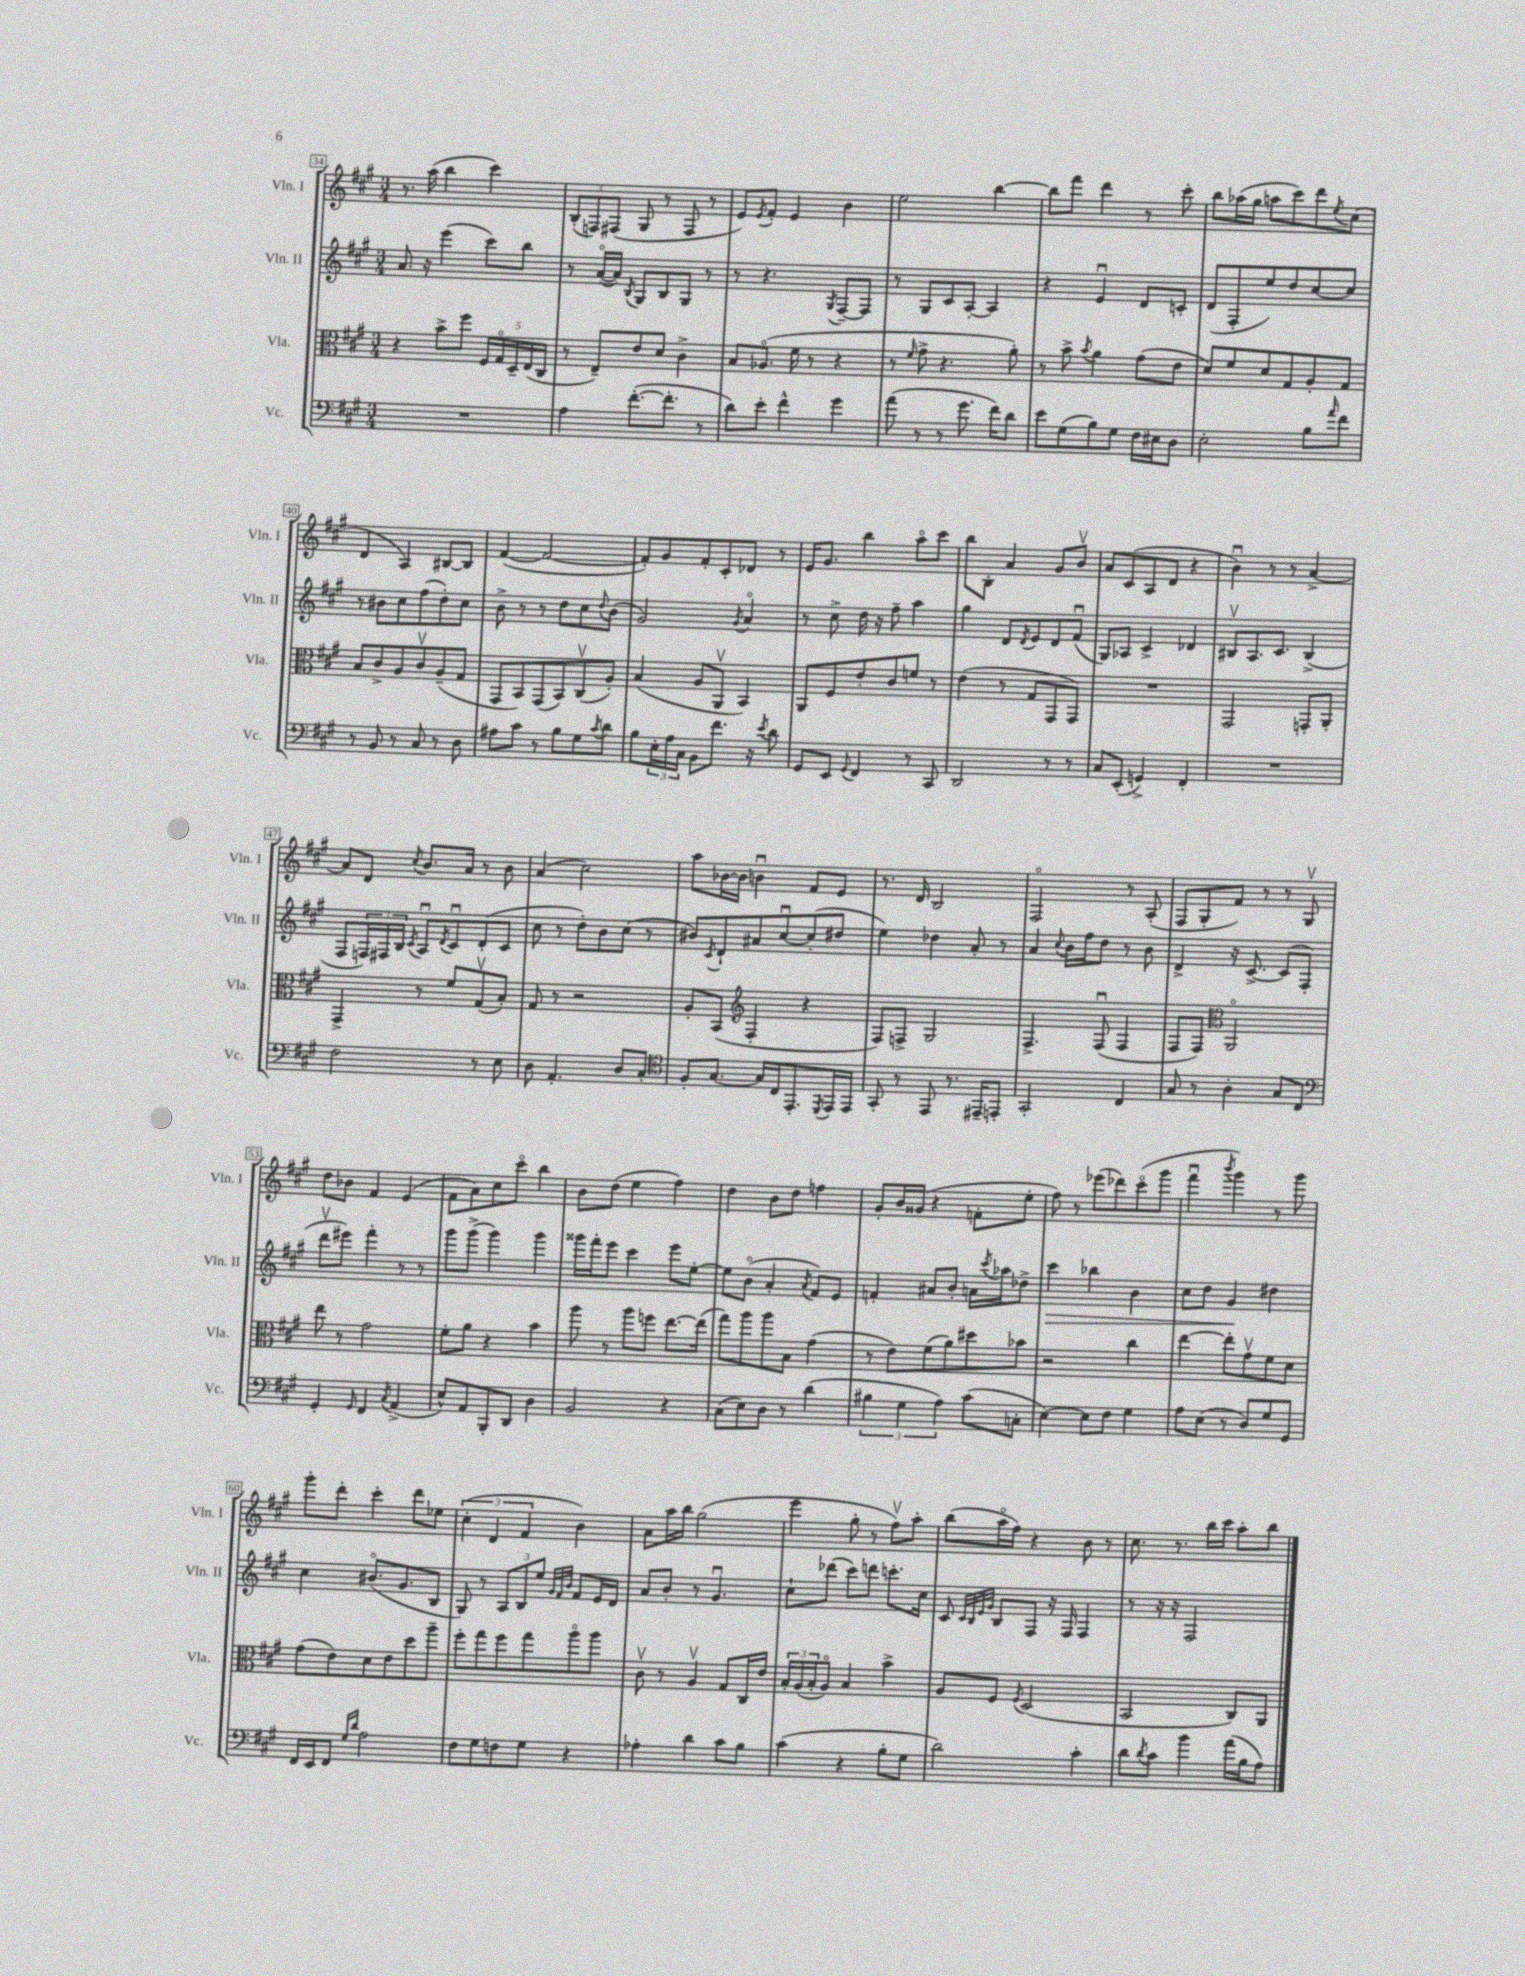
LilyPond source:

<<
\new StaffGroup <<
\new Staff = "s0" \with { instrumentName = "Vln. I" shortInstrumentName = "Vln. I" } {
    \clef treble \key a \major \numericTimeSignature \time 3/4
    r8. a''16( b''4 cis'''4) |
    \tuplet 3/2 { b8-.( f8) fis8( } gis8 r8 fis8 r8 |
    e'8) \acciaccatura { e'8 } fis'8-. e'4 b'4 |
    e''2 b''4~ |
    b''8 fis'''8 d'''4 r8 cis'''8-. |
    b''8 aes''16( gis''16 a''8 cis'''8) d'''8 \acciaccatura { e''8 } cis''8( |
    d'4 a4) bis8~ bis8 |
    fis'4~( fis'2~ |
    fis'8-.) gis'8 fis'8-. cis'8-. des'8 r8 |
    e'16 gis'8. b''4 a''8\flageolet cis'''8 |
    b''8 b8-. a'4 gis'8 b'8\upbow |
    a'8 cis'8( a8 d'8 r4 |
    b'4\downbow) r8 r8 a'4~-> |
    a'8 d'8 \acciaccatura { cis''8 } b'8. a'16 r8 b'8 |
    a'4( cis''2) |
    a''8 bes'16~ bes'16 b'4\downbow fis'8 e'8 |
    r8. d'16 b2 |
    fis2\flageolet r8 a8-.( |
    fis8 gis8-. fis'8) r8 r8 gis8\upbow |
    d''8 bes'8 fis'4 e'4( |
    fis'8 a'8) cis''8 cis'''8\flageolet b''4 |
    b'8 d''8( e''4 fis''4) |
    d''4 b'8 d''8 f''4 |
    gis'8-. b'16 gisis'16( r4 f'8-. e''8-. |
    fis''8) r8 ees'''8( des'''8) cis'''8\flageolet( gis'''8 |
    fis'''4\downbow \acciaccatura { b'''8 } gis'''4) r8 gis'''8 |
    gis'''8-. d'''8-. cis'''4-. d'''8 ees''8 |
    \tuplet 3/2 { cis''4-.( d'4 fis'4 } b'4) |
    a'8 a''16 b''16 gis''2( |
    e'''4 gis''8-. r8 fis''8\upbow) a''8-. |
    b''8( a''16\flageolet fis''16) r4 b'8 r8 |
    cis''8. r8. b''16 cis'''16 a''8-. b''8 \bar "|." |
}
\new Staff = "s1" \with { instrumentName = "Vln. II" shortInstrumentName = "Vln. II" } {
    \clef treble \key a \major \numericTimeSignature \time 3/4
    a'8. r16 e'''4( cis'''8) b''8 |
    r8 a'16~\flageolet( a'16) \acciaccatura { b8 } gis8 b8 gis8 r8 |
    r8 r4. \acciaccatura { gis8 } fis8~-- fis8 |
    r8 gis8 cis'8 a8~-. a4 |
    r4 e'4\downbow d'8 c'8-. |
    d'8( fis8-. e''8) d''8 cis''8~ cis''8 |
    r8 bis'8 cis''8 fis''8( d''8-.) cis''8 |
    b'8-> r8 r8 d''8 cis''8 \appoggiatura { d''8 } b'8( |
    gis'2) \acciaccatura { gis'8 } a'4\flageolet |
    r8 cis''8-> d''16 r16 fis''8-- a''4 |
    gis''4 d'8 \acciaccatura { d'8 } e'8 d'8 fis'8\downbow( |
    gis8) aes8 cis'4-> des'4 |
    bis8\upbow a8. cis'8. bis4->( |
    fis8 \tuplet 3/2 { f16) fis16 b16 } \acciaccatura { cis'8 } a8\downbow \acciaccatura { d'8 } cis'8\downbow d'8-.( cis'8 |
    cis''8 r8 d''8-.) b'8 cis''8( r8 |
    bis'8) \acciaccatura { cis'8 } d'8-! ais'8 cis''8~\downbow cis''8-.( dis''8 |
    e''4) des''4 a'8-. r8 |
    a'4 \appoggiatura { cis''8 } b'16 fis''16 d''8 r8 b'8 |
    d'4-> r16 cis'8.~-> cis'8( fis8-. |
    d'''8\upbow eis'''8) fis'''4-. r8 r8 |
    gis'''8 gis'''8->( gis'''4) gis'''4 |
    gisis'''16 fis'''16-. e'''8 cis'''4 e'''8 e''8~-. |
    e''8 b'8\flageolet( a'4-. \acciaccatura { a'8 } fis'8) e'8 |
    f'4-. ais'8 b'8-. a'16 \acciaccatura { cis'''8 } aes''16 des''8-> |
    cis'''4\> bes''4 b'4 |
    cis''8 d''8 gis'4\! dis''4 |
    cis''4 bis'8.\flageolet( gis'8. b8 |
    gis8) r8 \tuplet 3/2 { a8 b8 e''8 } \grace { gis'32 fis'32 b'32 } fis'8 e'16 d'16 |
    a'8 b'8-. r8 gis'4.\downbow |
    cis''8-! des'''8( cis'''8) d'''8 c'''8.-. cis''16 |
    cis'8 \grace { cis'32 b32 e'32 gis'32 } b8 fis8 r16 fis16 fis4 |
    r8 r16 r16 fis2 \bar "|." |
}
\new Staff = "s2" \with { instrumentName = "Vla." shortInstrumentName = "Vla." } {
    \clef alto \key a \major \numericTimeSignature \time 3/4
    r4 b'8-> fis''8 \tuplet 5/4 { fis16 gis16\flageolet d16-- e16( cis16 } |
    r8 e8--) e'8 d'8 cis'4-> |
    b8 aes8.\flageolet( fis'16 r8 r4 |
    r8 \grace { fis'16 } gis'8-> r4. a'8-.) |
    r8 b'8-> \acciaccatura { b'8 } a'4 gis'8( e'8 |
    d'8) fis'8 d'8 gis8 a8-. gis8 |
    b8 cis'8-> a8 cis'8\upbow a8--( gis8 |
    gis,8 b,8) gis,8( b,8) cis8\upbow( a8-.) |
    b4( a8 a,8\upbow b,4) |
    a,8 fis8 e'8-. cis'8 f'8 r8 |
    e'4( r8 gis8 gis,8 gis,8) |
    R2. |
    gis,2 g,8-. a,8-. |
    gis,4-> r8 fis'8 gis8\upbow( b8-.) |
    gis8 r8 r2 |
    a8-. b,8( \clef treble fis4-. r4 |
    fis8) f8-> gis2 |
    fis4.-> fis8\downbow( fis4 |
    fis8 fis8) \clef alto a,2\flageolet |
    e''8 r8 gis'2 |
    fis'8-. a'8 r4 b'4 |
    a''8 r8 a''8 f''8 e''8.~ e''16( |
    gis''8) a''8 a''8 b8 gis'4( |
    r8 e'8) fis'8( a'8) dis''8 bes'8 |
    r2 cis''4 |
    e''4~ e''8-. gis'8\upbow fis'8 d'8 |
    gis'8( e'8) d'8 e'8 d''8 a''8-- |
    fis''8-. gis''8 fis''8 gis''8 a''8\flageolet a''8 |
    cis'8\upbow r8 a4\upbow gis8 cis16 e'16 |
    \tuplet 3/2 { b16-. a16( b16-. } a8\flageolet) b4 b'4-> |
    a8 fis8 \acciaccatura { fis8 } d2( |
    b,2 cis8) a,8 \bar "|." |
}
\new Staff = "s3" \with { instrumentName = "Vc." shortInstrumentName = "Vc." } {
    \clef bass \key a \major \numericTimeSignature \time 3/4
    R2. |
    a4 fis'8.~-.( fis'8.-. r8 |
    d'8) e'8-. fis'4-^ gis'4 |
    a'8( r8 r8 gis'8. fis'16) d'8 |
    e'8 gis8( b8) gis8 fis16 eis16 d8 |
    e2-. b8 \grace { a'16 } fis'8 |
    r8 b,8 r8 cis8 r8 d8 |
    ais8 cis'8 r8 b8 gis8 \acciaccatura { cis'8 } d'8 |
    b8 \tuplet 3/2 { e16-. a16 cis16 } b,8 fis'8. r16 \acciaccatura { e'8 } d'8 |
    gis,8 e,8 \appoggiatura { gis,8 } fis,4 r8 cis,8 |
    d,2 r8 r8 |
    cis8 e,8-.( g,4->) fis,4-. |
    R2. |
    fis2 r8 e8 |
    d8 a,4.-. d8 cis8-. |
    \clef tenor fis8-. gis8.~ gis16 cis16 e,8.-. \acciaccatura { d,8 } e,16 e,16 |
    gis,8-. r8 e,8 r8. eis,16-- e,8-. |
    gis,2-. cis4 |
    gis8 r8 a4-. gis8 cis8 |
    \clef bass gis,4-. \grace { gis,16 } fis,4 \acciaccatura { cis8 } a,4->( |
    e8-^) a,8 b,,8-. d,8 d4 |
    b,2 r4 |
    cis8( e8) d8 r8 d'4( |
    \tuplet 3/2 { bis4 gis4 a4) } cis'8( c8-. |
    e4~) e8 fis8 gis4 |
    a8 e8( r8 d8) gis8 gis,8 |
    fis,16 e,16 fis,8 \grace { gis16 d'16 } a2 |
    fis8 gis8 f8 gis8 r4 |
    aes4-. d'4 cis'8 b8 |
    cis'4( r4 b8-. gis8 |
    d'2) cis'4-. |
    d'8 \acciaccatura { d'8 } cis'8 b'4 a'16( b16 a8) \bar "|." |
}
>>
>>
\layout { \context { \Score currentBarNumber = #34 \override BarNumber.stencil = #(make-stencil-boxer 0.1 0.3 ly:text-interface::print) } }
